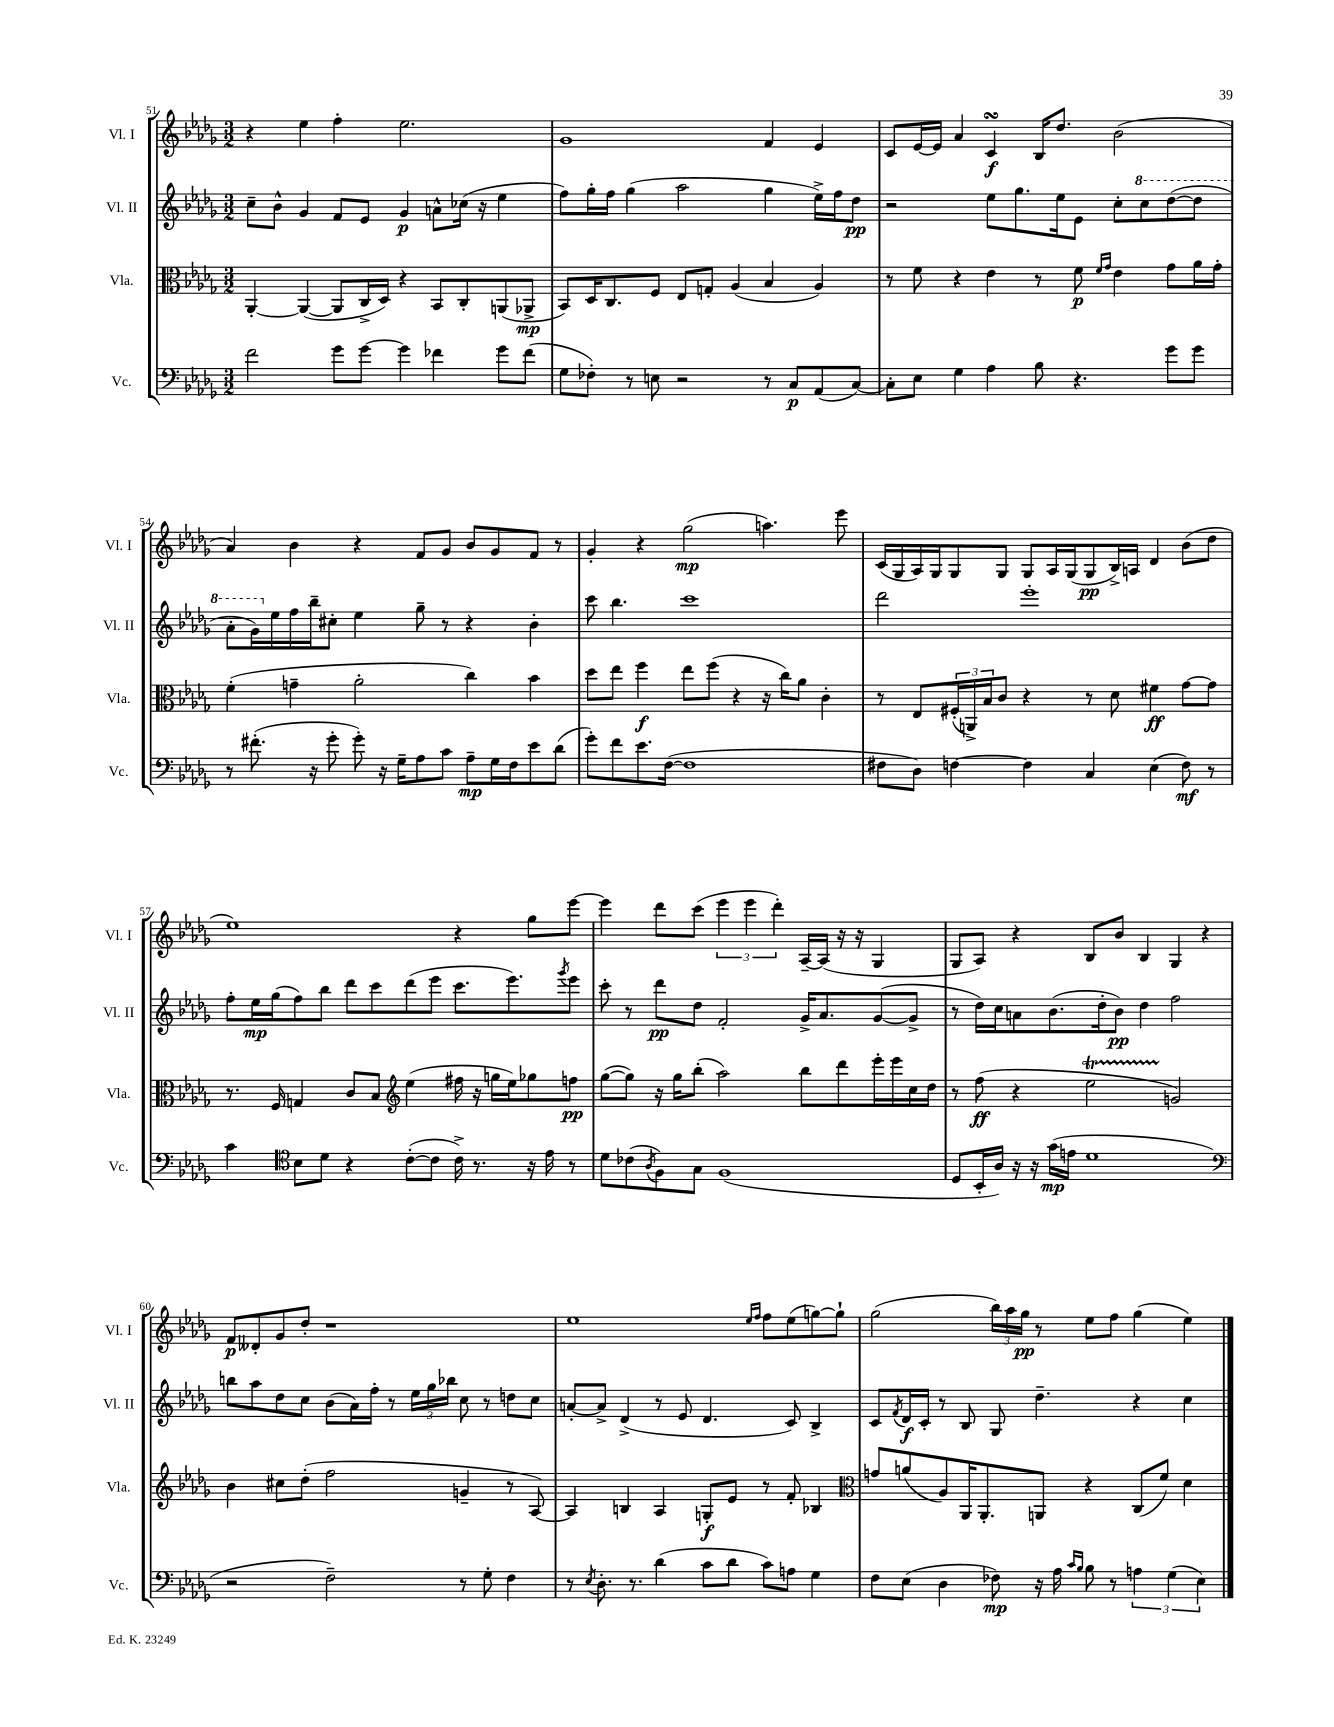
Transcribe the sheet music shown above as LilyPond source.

<<
\new StaffGroup <<
\new Staff = "s0" \with { instrumentName = "Vl. I" shortInstrumentName = "Vl. I" } {
    \clef treble \key des \major \numericTimeSignature \time 3/2
    r4 ees''4 f''4-. ees''2. |
    ges'1 f'4 ees'4 |
    c'8 ees'16~ ees'16 aes'4 c'4\turn\f bes16 des''8. bes'2( |
    aes'4) bes'4 r4 f'8 ges'8 bes'8 ges'8 f'8 r8 |
    ges'4-. r4 ges''2\mp( a''4.) ees'''8 |
    c'16( ges16 aes16) ges16 ges8 ges8 ges8 aes16 ges16( ges8\pp bes16->) a16 des'4 bes'8( des''8 |
    ees''1) r4 ges''8 ees'''8~ |
    ees'''4 des'''8 c'''8( \tuplet 3/2 { ees'''4 ees'''4 des'''4-.) } aes16~-- aes16( r16 r16 ges4 |
    ges8 aes8) r4 bes8 bes'8 bes4 ges4 r4 |
    f'8\p deses'8-. ges'8 des''8-. r1 |
    ees''1 \grace { ees''16 f''16 } f''8 ees''8( g''8~) g''8-! |
    ges''2( \tuplet 3/2 { bes''16) aes''16 ges''16\pp } r8 ees''8 f''8 ges''4( ees''4) \bar "|." |
}
\new Staff = "s1" \with { instrumentName = "Vl. II" shortInstrumentName = "Vl. II" } {
    \clef treble \key des \major \numericTimeSignature \time 3/2
    c''8-- bes'8-^ ges'4 f'8 ees'8 ges'4\p a'8-^ ces''16( r16 ees''4 |
    f''8) ges''16-. f''16 ges''4( aes''2 ges''4 ees''16->) f''16 des''8\pp |
    r2 ees''8 ges''8. ees''16 ees'8 c''8-. \ottava #1 c'''8 des'''8~( des'''8 |
    aes''8-. ges''16) \ottava #0 ees''16 f''16 bes''16-- cis''8-. ees''4 ges''8-- r8 r4 bes'4-. |
    c'''8 bes''4. c'''1 |
    des'''2 ees'''1-. |
    f''8-. ees''16\mp ges''16( f''8) bes''8 des'''8 c'''8 des'''8( ees'''8 c'''8. ees'''8.) \acciaccatura { ges'''8 } ees'''8 |
    c'''8-. r8 des'''8\pp des''8 f'2-. ges'16-> aes'8. ges'8~( ges'8-> |
    r8 des''16) c''16 a'8 bes'8.( des''16-. bes'8\pp) des''4 f''2 |
    b''8 aes''8 des''8 c''8 bes'8( aes'16) f''16-. r8 \tuplet 3/2 { ees''16 ges''16 bes''16 } c''8 r8 d''8 c''8 |
    a'8~-. a'8-> des'4->( r8 ees'8 des'4. c'8) bes4-> |
    c'8 \acciaccatura { f'8 } des'16\f c'16-. r8 bes8 ges8 des''4.-- r4 c''4 \bar "|." |
}
\new Staff = "s2" \with { instrumentName = "Vla." shortInstrumentName = "Vla." } {
    \clef alto \key des \major \numericTimeSignature \time 3/2
    aes,4~-. aes,4~( aes,8 c16-> des16) r4 bes,8 c8-. a,8( aes,8->\mp |
    bes,8) des16 c8. f8 ees8 g8-. aes4( bes4 aes4) |
    r8 f'8 r4 ees'4 r8 f'8\p \grace { f'16 ges'16 } ees'4 ges'8 aes'16 ges'16-. |
    f'4-.( g'4-- aes'2-. c''4) bes'4 |
    des''8 ees''8 f''4\f ees''8 f''8( r4 r16 c''16) aes'8 c'4-. |
    r8 ees8 \tuplet 3/2 { fis16-.( a,16->) bes16 } c'8 r4 r8 des'8 fis'4\ff ges'8~ ges'8 |
    r8. f16 g4 c'8 bes8 \clef treble ees''4( fis''16 r16 g''16 ees''16) ges''8 f''8\pp |
    ges''8~( ges''8) r16 ges''16 bes''8-.( aes''2) bes''8 des'''8 ees'''16-. ees'''16 c''16 des''16 |
    r8 f''8\ff( r4 ees''2\startTrillSpan g'2\stopTrillSpan) |
    bes'4 cis''8 des''8-.( f''2 g'4-- r8 aes8~) |
    aes4 b4 aes4 g8-.\f ees'8 r8 f'8-. bes4 |
    \clef alto g'8 a'8( aes8) aes,16 aes,8.-. a,8 r4 c8( f'8) des'4 \bar "|." |
}
\new Staff = "s3" \with { instrumentName = "Vc." shortInstrumentName = "Vc." } {
    \clef bass \key des \major \numericTimeSignature \time 3/2
    f'2 ges'8 ges'8~ ges'4 fes'4 ges'8 fes'8( |
    ges8 fes8-.) r8 e8 r2 r8 c8\p aes,8( c8~) |
    c8-. ees8 ges4 aes4 bes8 r4. ges'8 ges'8 |
    r8 fis'8.-.( r16 ges'8-. ges'8-.) r16 ges16-- aes8 c'8 aes8--\mp ges16 f16 ees'8 des'8( |
    ges'8-.) f'8 ees'8. f16~( f1 |
    fis8 des8) f4~ f4 c4 ees4( f8\mf) r8 |
    c'4 \clef tenor bes8 des'8 r4 c'8~-.( c'8 c'16->) r8. r16 ees'16 r8 |
    des'8 ces'8( \acciaccatura { aes8 } f8) ges8 f1( |
    des8 bes,16-. aes16) r16 r16 ges'16\mp( e'16 des'1 |
    \clef bass r2 f2--) r8 ges8-. f4 |
    r8 \acciaccatura { ees8 } des8.-. r8. des'4( c'8 des'8 c'8) a8 ges4 |
    f8 ees8( des4 fes8\mp) r16 aes16 \grace { c'16 bes16 } bes8 r8 \tuplet 3/2 { a4 ges4( ees4) } \bar "|." |
}
>>
>>
\layout { \context { \Score currentBarNumber = #51 } }
